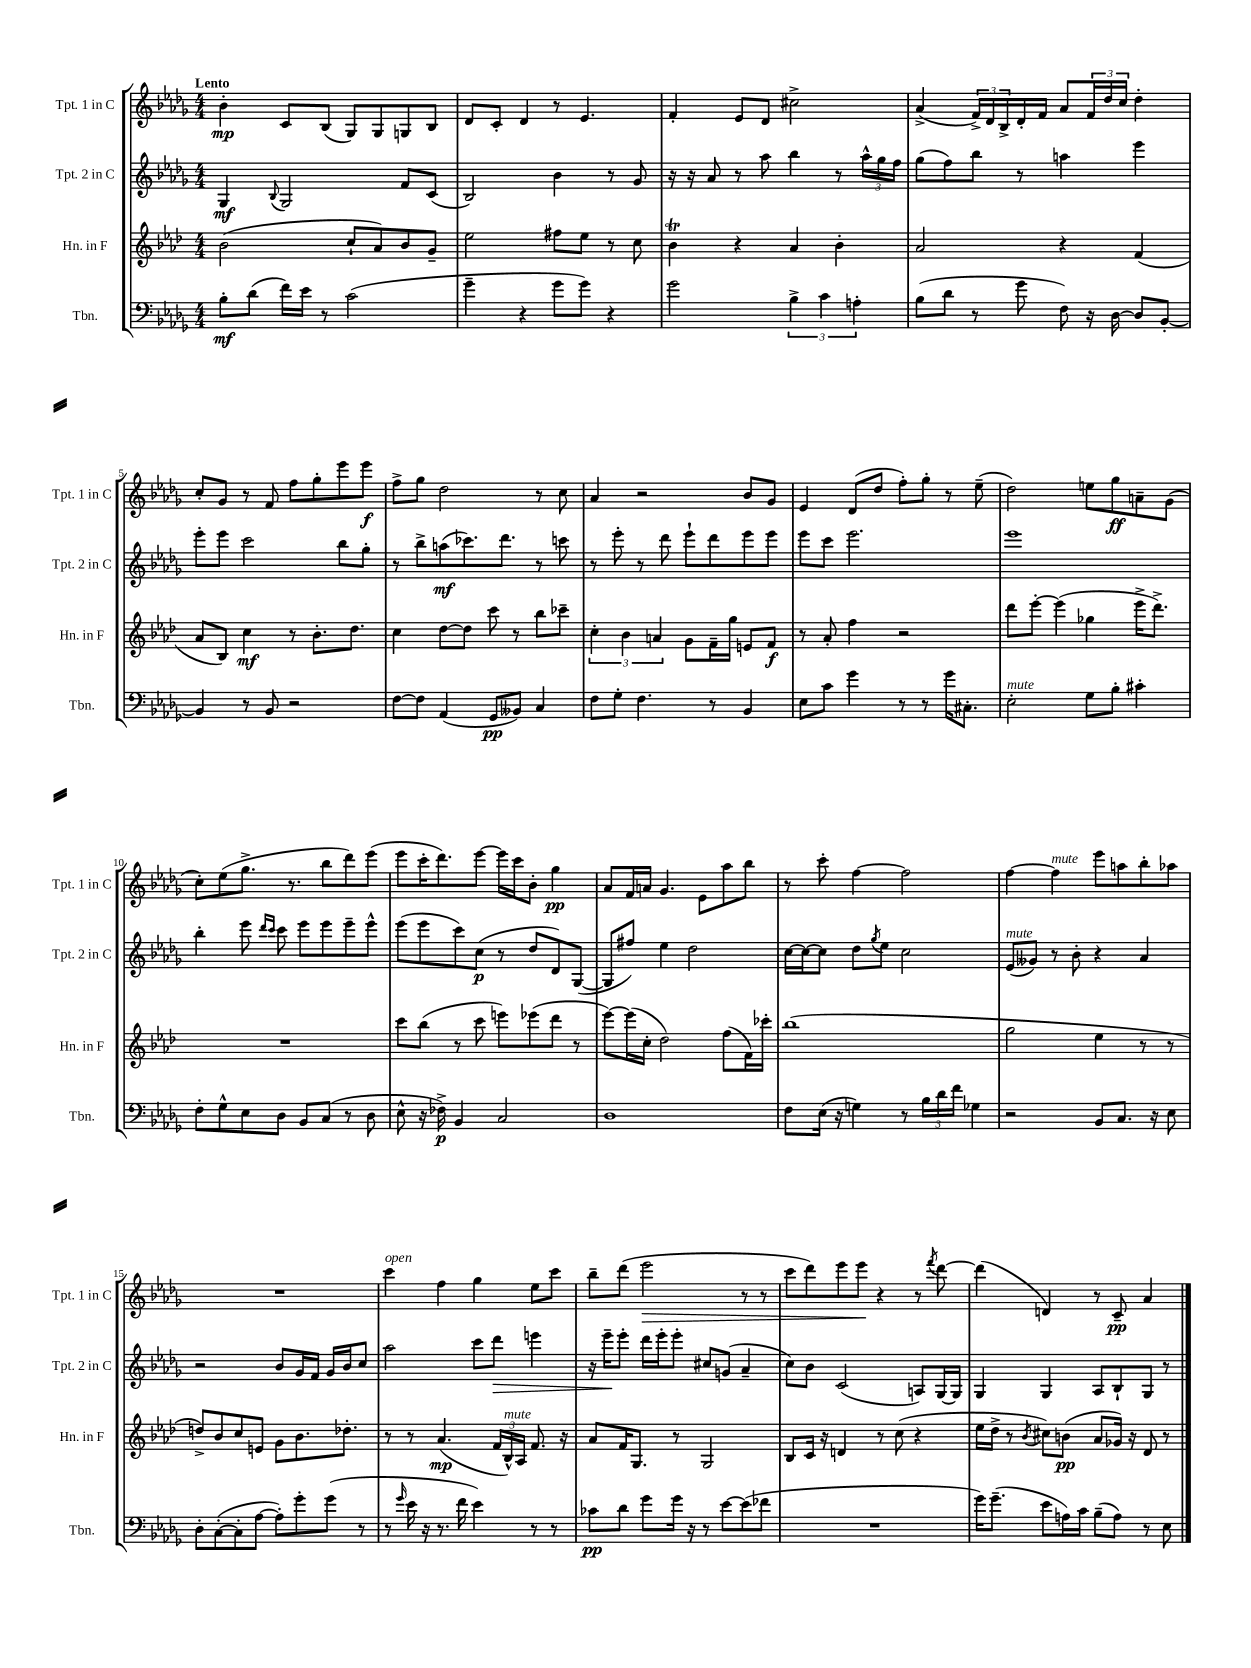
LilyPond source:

<<
\new StaffGroup <<
\new Staff = "s0" \with { instrumentName = "Tpt. 1 in C" shortInstrumentName = "Tpt. 1 in C" } {
    \clef treble \key des \major \numericTimeSignature \time 4/4 \tempo "Lento"
    bes'4-.\mp c'8 bes8( ges8) ges8 g8 bes8 |
    des'8 c'8-. des'4 r8 ees'4. |
    f'4-. ees'8 des'8 cis''2-> |
    aes'4->( \tuplet 3/2 { f'16->) des'16 bes16-> } des'16-. f'16 aes'8 \tuplet 3/2 { f'16 des''16 c''16 } des''4-. |
    c''8-. ges'8 r8 f'8 f''8 ges''8-. ees'''8 ees'''8\f |
    f''8-> ges''8 des''2 r8 c''8 |
    aes'4 r2 bes'8 ges'8 |
    ees'4 des'8( des''8 f''8-.) ges''8-. r8 ees''8--( |
    des''2) e''8 ges''8\ff a'8-- ges'8( |
    c''8-.) ees''8( ges''8.-> r8. bes''8 des'''8) ees'''8( |
    ees'''8 c'''16-. des'''8.) ees'''8~ ees'''16 c'''16 bes'8-. ges''4\pp |
    aes'8 f'16 a'16 ges'4. ees'8 aes''8 bes''8 |
    r8 c'''8-. f''4~ f''2 |
    f''4~ f''4^\markup { \italic "mute" } ees'''8 a''8 bes''8-. aes''8 |
    R1 |
    c'''4^\markup { \italic "open" } f''4 ges''4 ees''8 c'''8 |
    bes''8-- des'''8( ees'''2\> r8 r8 |
    c'''8 des'''8) ees'''8 ees'''8\! r4 r8 \acciaccatura { f'''8 } des'''8~ |
    des'''4( d'4) r8 c'8--\pp aes'4 \bar "|." |
}
\new Staff = "s1" \with { instrumentName = "Tpt. 2 in C" shortInstrumentName = "Tpt. 2 in C" } {
    \clef treble \key des \major \numericTimeSignature \time 4/4
    ges4\mf \appoggiatura { bes8 } ges2 f'8 c'8( |
    bes2) bes'4 r8 ges'8 |
    r16 r16 aes'8 r8 aes''8 bes''4 r8 \tuplet 3/2 { aes''16-^ ges''16 f''16 } |
    ges''8( f''8) bes''8 r8 a''4 ees'''4 |
    ees'''8-. ees'''8 c'''2 bes''8 ges''8-. |
    r8 bes''8-> a''8\mf( ces'''8.) des'''8. r8 c'''8 |
    r8 ees'''8-. r8 des'''8 ees'''8-! des'''8 ees'''8 ees'''8 |
    ees'''8 c'''8 ees'''2. |
    ees'''1 |
    bes''4-. ees'''8 \grace { des'''16 c'''16 } c'''8 ees'''8 ees'''8 ees'''8-- ees'''8-^ |
    ees'''8( ees'''8 c'''8) c''8\p( r8 des''8 des'8) ges8~( |
    ges8 fis''8) ees''4 des''2 |
    c''16~ c''16~ c''8 des''8 \acciaccatura { ges''8 } ees''8 c''2 |
    ees'8^\markup { \italic "mute" }( geses'8) r8 bes'8-. r4 aes'4 |
    r2 bes'8 ges'16 f'16 ges'16 bes'16 c''8 |
    aes''2 c'''8 des'''8\> e'''4 |
    r16 ees'''16--\! ees'''8-. des'''16 ees'''16-. ees'''8-. cis''8 g'8( aes'4-- |
    c''8) bes'8 c'2( a8) ges16~ ges16 |
    ges4 ges4 aes8 bes8-! ges8 r8 \bar "|." |
}
\new Staff = "s2" \with { instrumentName = "Hn. in F" shortInstrumentName = "Hn. in F" } {
    \clef treble \key aes \major \numericTimeSignature \time 4/4
    bes'2( c''8-! aes'8) bes'8 g'8-- |
    ees''2 fis''8 ees''8 r8 c''8 |
    bes'4\trill r4 aes'4 bes'4-. |
    aes'2 r4 f'4( |
    aes'8 bes8) c''4\mf r8 bes'8.-. des''8. |
    c''4 des''8~ des''8 c'''8 r8 bes''8 ces'''8-- |
    \tuplet 3/2 { c''4-. bes'4 a'4 } g'8 f'16-- g''16 e'8 f'8\f |
    r8 aes'8-. f''4 r2 |
    des'''8 ees'''8~-. ees'''4( ges''4 ees'''16-> des'''8.->) |
    R1 |
    c'''8 bes''8( r8 c'''8 e'''8) ees'''8( des'''8 r8 |
    ees'''8~) ees'''16( c''16-. des''2) f''8( f'16) ces'''16-. |
    bes''1( |
    g''2 ees''4 r8 r8 |
    d''8->) bes'8 c''8 e'8 g'8 bes'8. des''8.-. |
    r8 r8 aes'4.\mp( \tuplet 3/2 { f'16 bes16-^^\markup { \italic "mute" }) aes16 } f'8. r16 |
    aes'8 f'16 g8. r8 g2 |
    bes8 c'16 r16 d'4 r8 c''8( r4 |
    ees''16 des''16-> r8 \acciaccatura { bes'8 } cis''8) b'8\pp( aes'8 ges'16) r16 des'8 r8 \bar "|." |
}
\new Staff = "s3" \with { instrumentName = "Tbn." shortInstrumentName = "Tbn." } {
    \clef bass \key des \major \numericTimeSignature \time 4/4
    bes8-.\mf des'8( f'16) ees'16 r8 c'2( |
    ges'4-- r4 ges'8 ges'8) r4 |
    ges'2 \tuplet 3/2 { bes4-> c'4 a4-. } |
    bes8( des'8 r8 ges'8 f8) r16 des16~ des8 bes,8~-. |
    bes,4 r8 bes,8 r2 |
    f8~ f8 aes,4( ges,8\pp beses,8) c4 |
    f8 ges8-. f4. r8 bes,4 |
    ees8 c'8 ges'4 r8 r8 ges'16 cis8.-. |
    ees2-.^\markup { \italic "mute" } ges8 bes8-. cis'4-. |
    f8-. ges8-^ ees8 des8 bes,8 c8( r8 des8 |
    ees8-^ r16 fes16->\p) bes,4 c2 |
    des1 |
    f8 ees16( r16 g4) r8 \tuplet 3/2 { bes16 des'16 f'16 } ges4 |
    r2 bes,8 c8. r16 ees8 |
    des8-. c8~-.( c8-. aes8~ aes8-.) ges'8-. ges'8( r8 |
    r8 \grace { ges'16 } ees'16 r16 r8. f'16 ees'4) r8 r8 |
    ces'8\pp des'8 ges'8 ges'16 r16 r8 ees'8~ ees'8( fes'8 |
    R1 |
    ges'16) ges'8.--( ees'8 a16) c'16 bes8--( a8) r8 ees8 \bar "|." |
}
>>
>>
